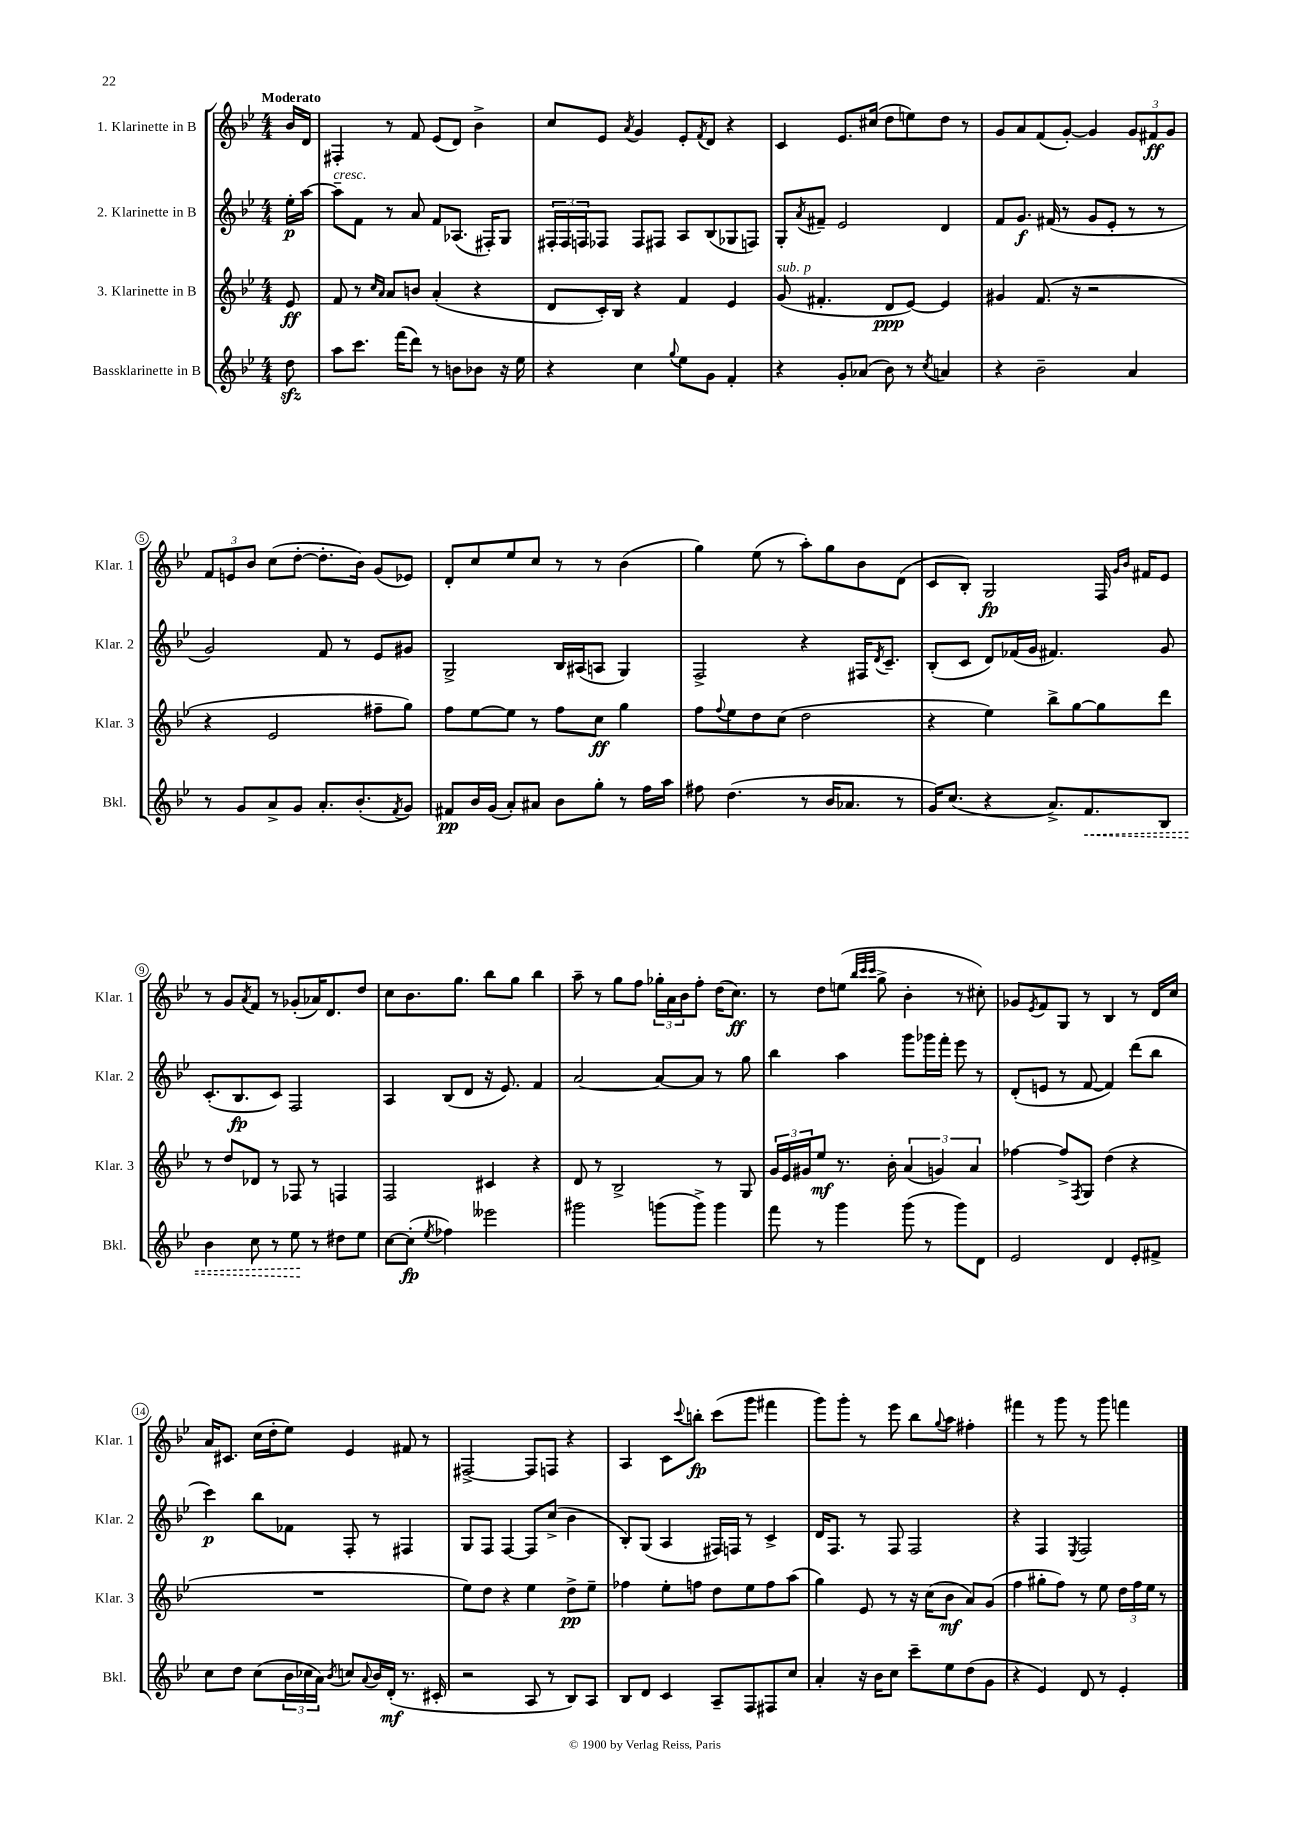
<<
\new StaffGroup <<
\new Staff = "s0" \with { instrumentName = "1. Klarinette in B" shortInstrumentName = "Klar. 1" } {
    \clef treble \key bes \major \numericTimeSignature \time 4/4 \partial 8 \tempo "Moderato"
    bes'16 d'16 |
    fis4-. r8 f'8 ees'8( d'8) bes'4-> |
    c''8 ees'8 \acciaccatura { a'8 } g'4 ees'8-. \acciaccatura { f'8 } d'8 r4 |
    c'4 ees'8. cis''16( d''8 e''8) d''8 r8 |
    g'8 a'8 f'8( g'8~-.) g'4 \tuplet 3/2 { g'8 fis'8\ff g'8 } |
    \tuplet 3/2 { f'8 e'8 bes'8 } c''8( d''8~-. d''8.-. bes'16) g'8( ees'8) |
    d'8-. c''8 ees''8 c''8 r8 r8 bes'4( |
    g''4) ees''8( r8 a''8-.) g''8 bes'8 d'8( |
    c'8 bes8-.) g2\fp f16 \grace { g'16 bes'16 } fis'16 ees'8 |
    r8 g'8 \acciaccatura { a'8 } f'8 r8 ges'8-.( aes'16) d'8. d''8 |
    c''8 bes'8. g''8. bes''8 g''8 bes''4 |
    a''8-- r8 g''8 f''8 \tuplet 3/2 { ges''16-. a'16 bes'16 } f''8-. d''16( c''8.\ff) |
    r8 d''8 e''8( \grace { bes''32 c'''32 c'''32 } g''8-> bes'4-. r8 cis''8-.) |
    ges'8 \acciaccatura { ees'8 } f'8 g8 r8 bes4 r8 d'16 c''16 |
    a'16 cis'8. c''16( d''16-. ees''8) ees'4 fis'8 r8 |
    fis2~-> fis8 f8 r4 |
    a4 c'8 \appoggiatura { c'''8 } b''8-.\fp c'''8( g'''8 fis'''4 |
    g'''8) g'''8-. r8 ees'''8 bes''8 \appoggiatura { g''8 } a''8 fis''4-. |
    fis'''4 r8 g'''8 r8 g'''8 f'''4 \bar "|." |
}
\new Staff = "s1" \with { instrumentName = "2. Klarinette in B" shortInstrumentName = "Klar. 2" } {
    \clef treble \key bes \major \numericTimeSignature \time 4/4 \partial 8
    ees''16-.\p a''16~ |
    a''8--^\markup { \italic "cresc." } f'8 r8 a'8 f'8 aes8.( fis16-.) g8 |
    \tuplet 3/2 { fis16-. fis16 f16 } fes8 fes8 fis8 a8 bes8( ges8 f8) |
    g8-. \acciaccatura { a'8 } fis'8-- ees'2 d'4 |
    f'8 g'8.\f fis'16( r8 g'8 ees'8-. r8 r8 |
    g'2) f'8 r8 ees'8 gis'8 |
    g2-> bes16 ais16( a8 g4) |
    f2-> r4 fis16 \acciaccatura { d'8 } c'8.-- |
    bes8-.( c'8 d'8) fes'16( g'16 fis'4.) g'8 |
    c'8.-.( bes8.\fp c'8) f2 |
    a4 bes8( d'8 r16 ees'8.) f'4 |
    a'2~ a'8~ a'8 r8 g''8 |
    bes''4 a''4 g'''8 ges'''16 f'''16-. ees'''8 r8 |
    d'8-.( e'8 r8 f'8~ f'4) d'''8( bes''8 |
    c'''4\p) bes''8 fes'8 f8-. r8 fis4 |
    g8 f8 f4~ f8 c''8->( bes'4 |
    bes8-.) g8( a4 fis16) f16 r8 c'4-> |
    d'16 f8. r8 f8 f2 |
    r4 f4 \acciaccatura { ees8 } f2 \bar "|." |
}
\new Staff = "s2" \with { instrumentName = "3. Klarinette in B" shortInstrumentName = "Klar. 3" } {
    \clef treble \key bes \major \numericTimeSignature \time 4/4 \partial 8
    ees'8\ff |
    f'8 r8 \grace { c''16 a'16 } a'8 b'8 a'4-.( r4 |
    d'8 c'16-.) bes16 r4 f'4 ees'4 |
    g'8^\markup { \italic "sub. p" }( fis'4.-. d'8\ppp ees'8~) ees'4 |
    gis'4 f'8.( r16 r2 |
    r4 ees'2 fis''8-- g''8) |
    f''8 ees''8~ ees''8 r8 f''8 c''8\ff g''4 |
    f''8 \appoggiatura { f''8 } ees''8 d''8 c''8( d''2 |
    r4 ees''4) bes''8-> g''8~ g''8 d'''8 |
    r8 d''8 des'8 r8 fes8 r8 f4 |
    f2 cis'4 r4 |
    d'8 r8 bes2-> r8 g8 |
    \tuplet 3/2 { g'16 ees'16 gis'16 } ees''8\mf r8. bes'16-. \tuplet 3/2 { a'4( g'4) a'4 } |
    fes''4~ fes''8-> \acciaccatura { f8 } g8 d''4( r4 |
    R1 |
    ees''8) d''8 r4 ees''4 d''8->\pp ees''8-- |
    fes''4 ees''8-. f''8 d''8 ees''8 f''8 a''8( |
    g''4) ees'8 r8 r16 c''16( bes'8\mf a'8) g'8( |
    f''4 gis''8-. f''8) r8 ees''8 \tuplet 3/2 { d''16 f''16 ees''16 } r8 \bar "|." |
}
\new Staff = "s3" \with { instrumentName = "Bassklarinette in B" shortInstrumentName = "Bkl." } {
    \clef treble \key bes \major \numericTimeSignature \time 4/4 \partial 8
    d''8\sfz |
    a''8 c'''8. f'''16( d'''8) r8 b'8 bes'8 r16 ees''16 |
    r4 c''4 \appoggiatura { g''8 } ees''8 g'8 f'4-. |
    r4 g'8-. aes'8( bes'8) r8 \acciaccatura { c''8 } a'4 |
    r4 bes'2-- a'4 |
    r8 g'8 a'8-> g'8 a'8.-. bes'8.-.( \acciaccatura { f'8 } g'8) |
    fis'8\pp bes'16 g'16( a'8-.) ais'8 bes'8 g''8-. r8 f''16 a''16 |
    fis''8 d''4.( r8 bes'16 aes'8. r8 |
    g'16) c''8.( r4 a'8.->) \once \override Hairpin.style = #'dashed-line f'8.\< bes8 |
    bes'4 c''8 r8 ees''8\! r8 dis''8 ees''8 |
    c''8~ c''8-.\fp( \acciaccatura { ees''8 } fes''4) eeses'''2 |
    gis'''2 g'''8( g'''8->) g'''4 |
    f'''8 r8 g'''4 g'''8( r8 g'''8) d'8 |
    ees'2 d'4 ees'8-. fis'8-> |
    c''8 d''8 c''8( \tuplet 3/2 { bes'16 ces''16 a'16) } \acciaccatura { bes'8 } c''8 \appoggiatura { a'8 } bes'16 d'16-.\mf( r8. cis'16-. |
    r2 a8 r8 bes8) a8 |
    bes8 d'8 c'4 a8-- f8 fis8 c''8 |
    a'4-. r16 bes'16 c''8 c'''8-- ees''8 d''8( g'8 |
    r4 ees'4) d'8 r8 ees'4-. \bar "|." |
}
>>
>>
\layout { \context { \Score \override BarNumber.stencil = #(make-stencil-circler 0.1 0.3 ly:text-interface::print) } }
